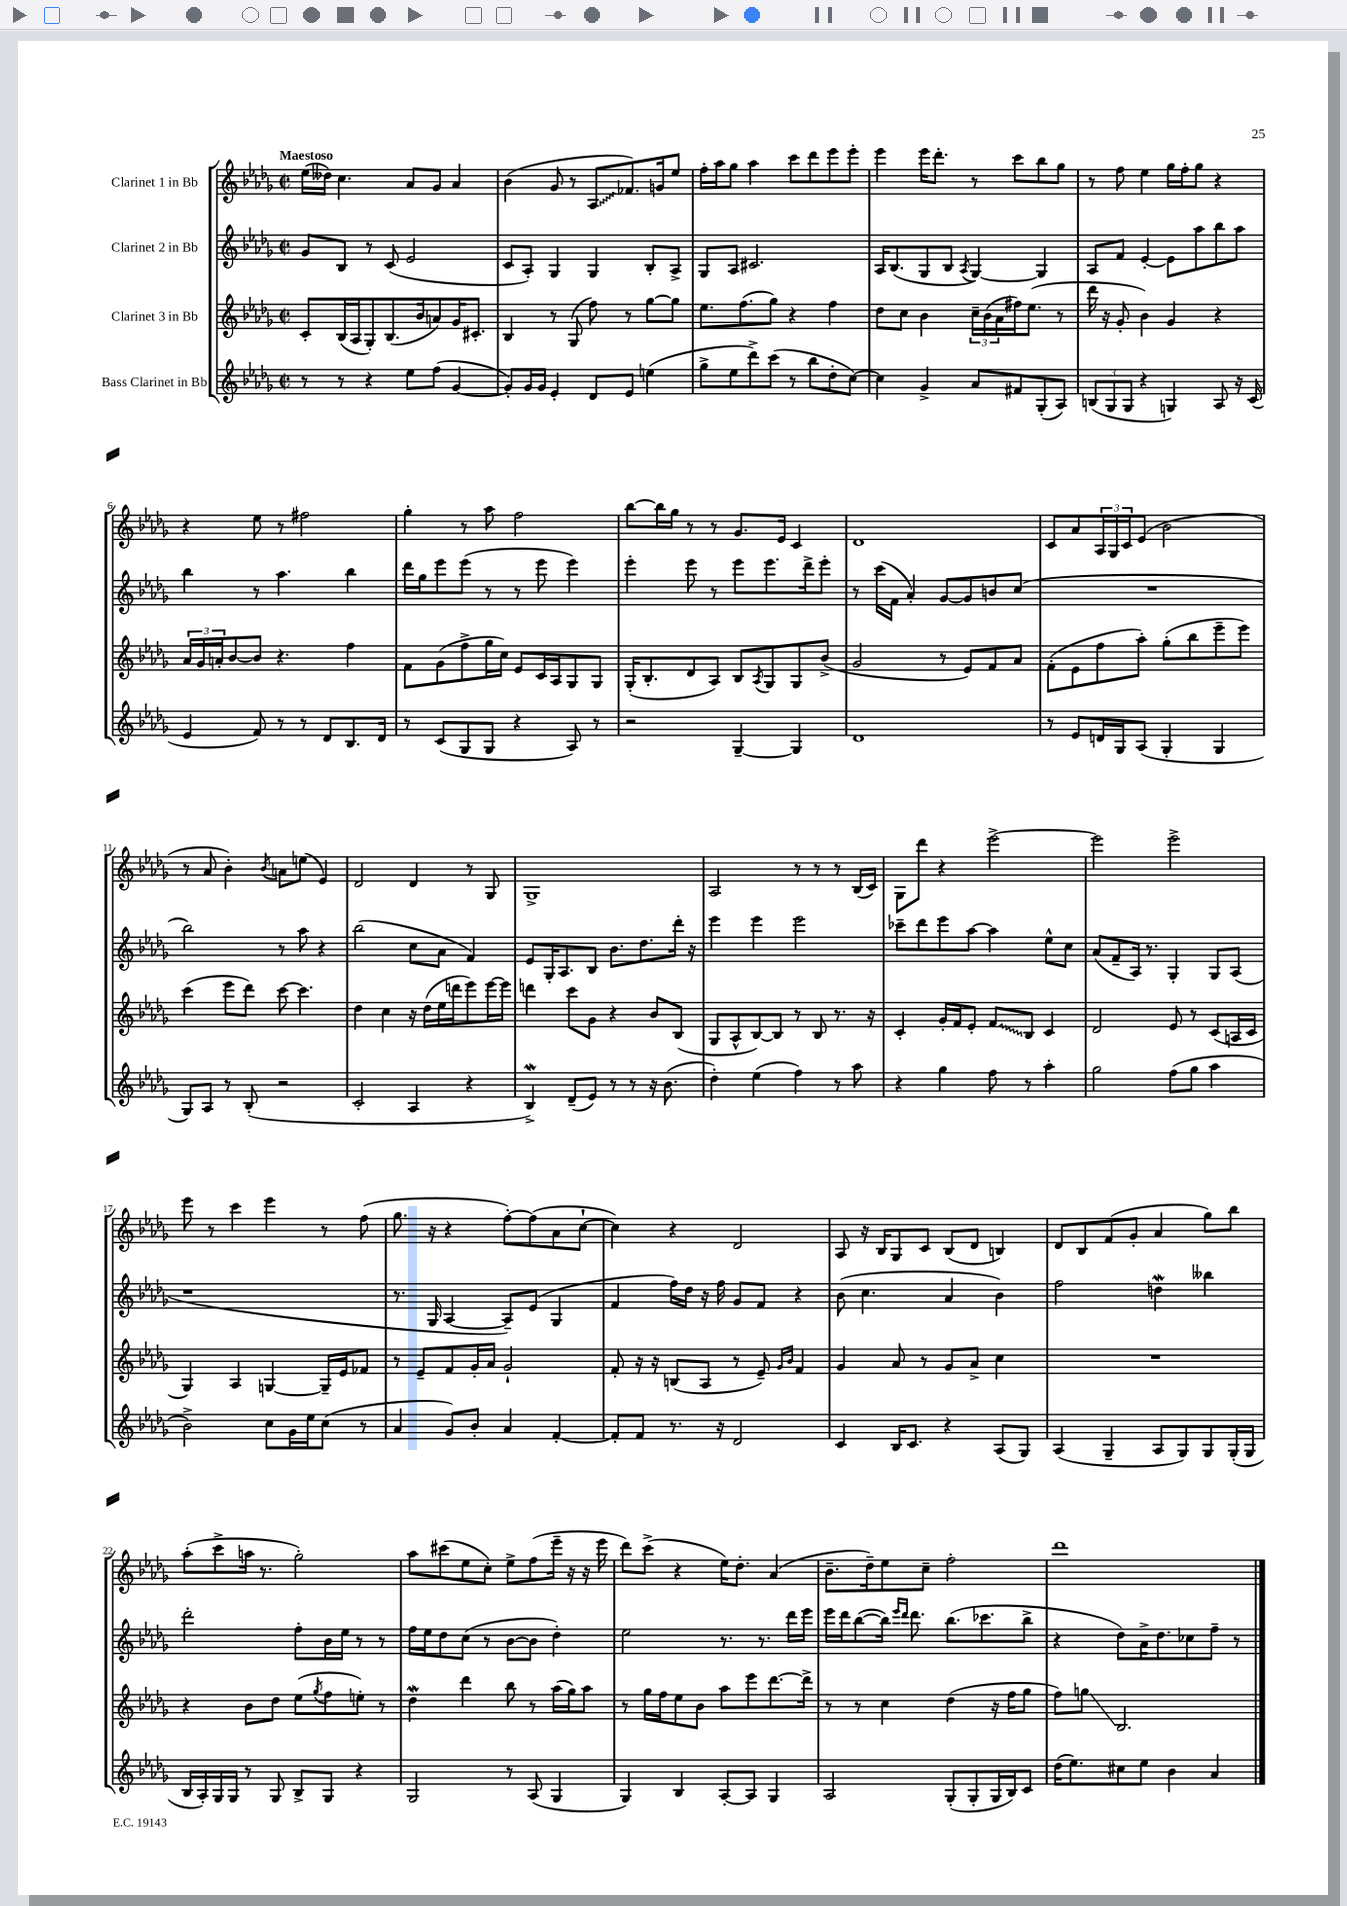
<<
\new StaffGroup <<
\new Staff = "s0" \with { instrumentName = "Clarinet 1 in Bb" } {
    \clef treble \key des \major \defaultTimeSignature \time 2/2 \tempo "Maestoso"
    ees''16( deses''16) c''4. aes'8 ges'8 aes'4 |
    bes'4( ges'8 r8 \once \override Glissando.style = #'zigzag aes8\glissando fes'8.) g'16 ees''8 |
    f''16-. aes''16 ges''8 aes''4 c'''8 des'''8 ees'''8 ees'''8-. |
    ees'''4 ees'''16 des'''8.-. r8 c'''8 bes''8 ges''8 |
    r8 f''8 ees''4 ges''16 f''16-. ges''8 r4 |
    r4 ees''8 r8 fis''2 |
    ges''4-. r8 aes''8 f''2 |
    bes''8~ bes''16 ges''16 r8 r8 ges'8. ees'16 c'4 |
    des'1 |
    c'8 aes'8 \tuplet 3/2 { aes16 ges16 c'16 } ees'8( bes'2 |
    r8 aes'8 bes'4-.) \acciaccatura { bes'8 } a'8 e''8( ees'4) |
    des'2 des'4 r8 ges8 |
    ges1-> |
    aes2 r8 r8 r8 bes16( c'16) |
    ges8 des'''8 r4 ees'''2~-> |
    ees'''2 ees'''2-> |
    ees'''8 r8 c'''4 ees'''4 r8 f''8( |
    ges''8. r16 r4 f''8~-.) f''8( aes'8 c''8~-! |
    c''4) r4 des'2 |
    aes8 r16 bes16 ges8 c'8 bes8( des'8 b4) |
    des'8 bes8 f'8( ges'8-. aes'4 ges''8) bes''8 |
    aes''8-.( c'''8-> a''16 r8. ges''2-.) |
    aes''8 cis'''8( ees''8 c''8-.) ees''8-> f''8( ees'''16-- r16 r16 ees'''16 |
    des'''8) c'''8->( r4 ees''16) des''8.-. aes'4( |
    bes'8.-- des''16--) ees''8 c''8-- f''2-. |
    des'''1 \bar "|." |
}
\new Staff = "s1" \with { instrumentName = "Clarinet 2 in Bb" } {
    \clef treble \key des \major \defaultTimeSignature \time 2/2
    ges'8 bes8 r8 c'8( ees'2 |
    c'8 aes8-.) ges4 ges4 bes8-. aes8-> |
    ges8 aes8 cis'2. |
    aes16 bes8.( ges8 bes8 \acciaccatura { aes8 } ges4~) ges4 |
    aes8 f'8 ees'4~-. ees'8 aes''8 bes''8 aes''8 |
    bes''4 r8 aes''4. bes''4 |
    des'''16 ges''16 ees'''8 ees'''8( r8 r8 ees'''8 ees'''4) |
    ees'''4-. ees'''8 r8 ees'''8 ees'''8. des'''16-> ees'''8-. |
    r8 c'''16( f'16 aes'4-.) ges'8~ ges'8 b'8 c''8( |
    R1 |
    bes''2) r8 aes''8 r4 |
    bes''2( c''8 aes'8 f'4) |
    ees'8 ges16-. aes8. bes8 bes'8. des''8. des'''16-. r16 |
    ees'''4 ees'''4 ees'''2 |
    ces'''8-- des'''8 ees'''8 aes''8~ aes''4 ees''8-^ c''8 |
    aes'8( f'8-- aes16) r8. ges4-. ges8 aes8( |
    r1 |
    r8. ges16 aes4~ aes8--) ees'8( ges4 |
    f'4 f''16) des''16 r16 f''16 ges'8 f'8 r4 |
    bes'8( c''4. aes'4 bes'4) |
    f''2 d''4\mordent beses''4 |
    des'''2-. f''8-. bes'16 ees''16 r8 r8 |
    f''16 ees''16 des''8 c''8( r8 bes'8~ bes'8 des''4-.) |
    ees''2 r8. r8. des'''16 ees'''16 |
    ees'''16 des'''16 bes''8~( bes''16) \grace { ees'''16 des'''16 } des'''8. bes''8.( ces'''8. bes''8-> |
    r4 des''8) aes'16-> des''8. ces''8 f''8-- r8 \bar "|." |
}
\new Staff = "s2" \with { instrumentName = "Clarinet 3 in Bb" } {
    \clef treble \key des \major \defaultTimeSignature \time 2/2
    c'8-. bes16( aes16 ges8-.) bes8.( bes'16 a'8) ges'16 cis'8.-. |
    bes4 r8 ges8( f''8) r8 ges''8~ ges''8 |
    ees''8. f''8.( ges''8) r4 f''4 |
    des''8 c''8 bes'4 \tuplet 3/2 { c''16-- bes'16( aes'16 } fis''16) ees''8.( r8 |
    des'''16 r16 ges'8-. bes'4) ges'4 r4 |
    \tuplet 3/2 { aes'16 ges'16 a'16-. } bes'8~ bes'8 r4. f''4 |
    f'8 ges'8( f''8-> ges''16 c''16) ees'8 c'16 aes16 ges8 ges8 |
    ges16-.( bes8.-. des'8 aes8) bes8 \acciaccatura { aes8 } ges8 ges8 bes'8->( |
    ges'2 r8 ees'8) f'8 aes'8 |
    f'8-.( ees'8 f''8 aes''8-.) ges''8-.( bes''8 ees'''8-- ees'''8) |
    c'''4( ees'''8 des'''8) c'''8~ c'''4. |
    des''4 c''4 r16 des''16( ees''16 d'''16 ees'''8) ees'''16~ ees'''16 |
    d'''4 c'''8 ges'8 r4 bes'8 bes8( |
    ges8 aes8-^ bes8~) bes8 r8 bes8 r8. r16 |
    c'4-. ges'16-. f'16 ees'8-. \once \override Glissando.style = #'zigzag f'8\glissando bes8 c'4 |
    des'2 ees'8 r8 c'8( a16 c'16 |
    ges4) aes4 g4~ g16-- ees'16 fes'8 |
    r8 ees'8-- f'8 ges'16-. aes'16 ges'2-! |
    f'8-. r16 r16 b8( aes8 r8 ees'8--) \grace { ges'16 bes'16 } f'4 |
    ges'4 aes'8 r8 ges'8 aes'8-> c''4 |
    R1 |
    r4 bes'8 des''8 ees''8( \acciaccatura { ges''8 } f''8 e''8-.) r8 |
    des''4\mordent des'''4 bes''8 r8 aes''16( ges''16) aes''8 |
    r8 ges''16 f''16 ees''8 bes'8 aes''8 ees'''8 des'''8.~ des'''16-> |
    r8 r8 c''4 des''4( r16 f''16 ges''8 |
    f''8) g''8\glissando bes2. \bar "|." |
}
\new Staff = "s3" \with { instrumentName = "Bass Clarinet in Bb" } {
    \clef treble \key des \major \defaultTimeSignature \time 2/2
    r8 r8 r4 ees''8 f''8( ges'4~ |
    ges'8-.) ges'16 ges'16 ees'4-. des'8 ees'8 e''4( |
    ges''8-> ees''8 des'''8->) c'''8( r8 bes''8 des''8-. c''8~) |
    c''4 ges'4-> aes'8 fis'8 ges8-.( aes8) |
    \tuplet 3/2 { b8( ges8 ges8 } r4 g4) aes8 r16 c'16( |
    ees'4 f'8) r8 r8 des'8 bes8. des'16 |
    r8 c'8( ges8 ges8 r4 aes8) r8 |
    r2 ges4~-- ges4 |
    des'1 |
    r8 ees'8 d'16 ges16 aes8( ges4-. ges4 |
    ges8) aes8 r8 bes8-.( r2 |
    c'2-. aes4 r4 |
    bes4->\mordent) des'8--( ees'8) r8 r8 r16 bes'8.( |
    des''4-.) ees''4( f''4) r8 aes''8 |
    r4 ges''4 f''8 r8 aes''4-. |
    ges''2 f''8( ges''8 aes''4 |
    bes'2->) c''8 ges'16 ees''16 c''8( r8 |
    aes'4 ges'8) bes'8-. aes'4 f'4~-. |
    f'8-. f'8 r8. r16 des'2 |
    c'4 bes16 c'8. r4 aes8( ges8) |
    aes4( ges4-- aes8 ges8) ges8 ges16-.( ges16 |
    bes16 aes16-.) ges16 ges16 r8 ges8 bes8-> ges8 r4 |
    ges2 r8 aes8( ges4 |
    ges4) bes4 aes8~-. aes8 ges4 |
    aes2 ges8-.( ges8-. ges16 bes16) c'8 |
    des''16( ees''8.) cis''8 ees''8 bes'4 aes'4 \bar "|." |
}
>>
>>
